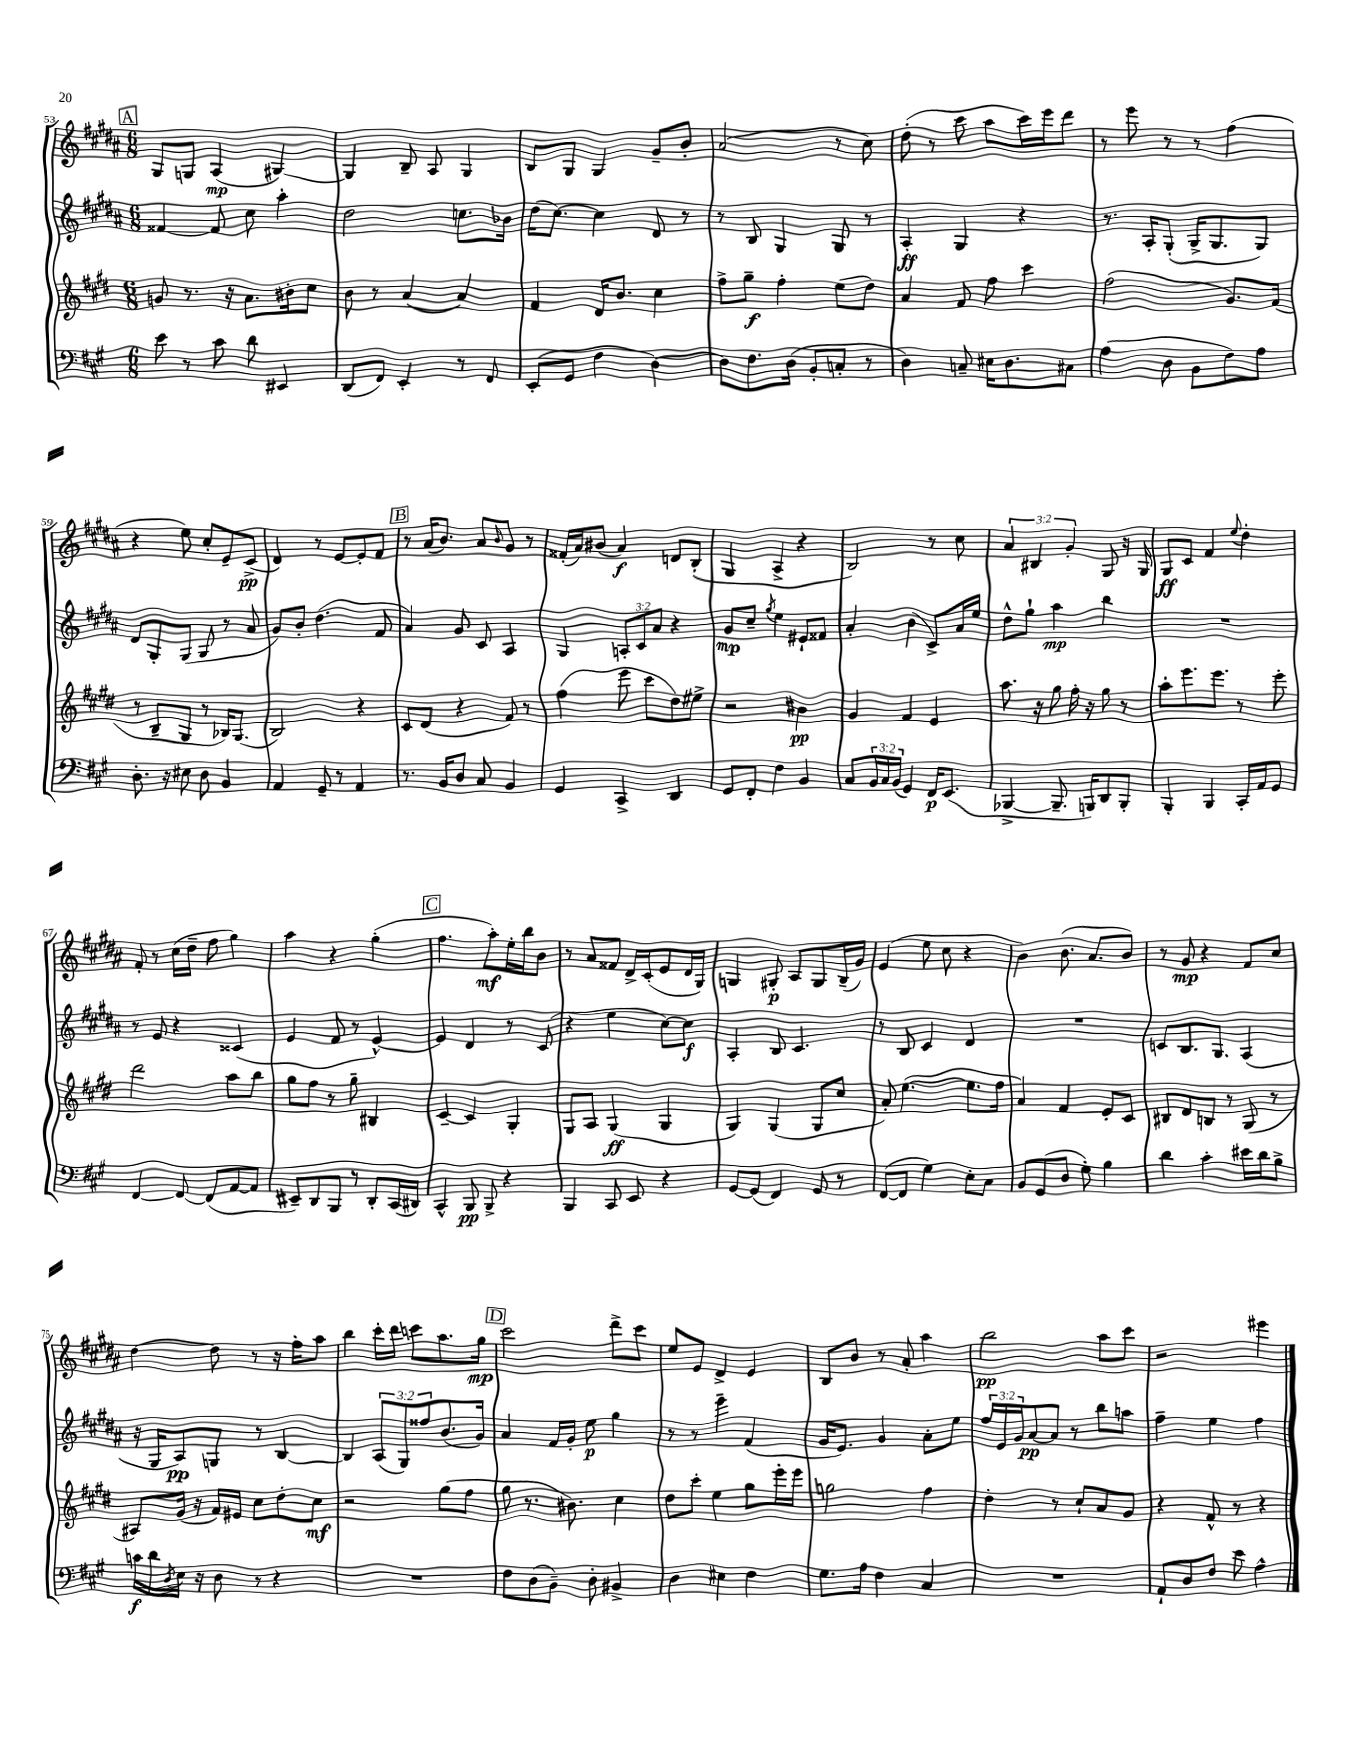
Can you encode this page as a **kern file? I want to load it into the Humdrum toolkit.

**kern	**kern	**kern	**kern
*staff4	*staff3	*staff2	*staff1
*clefF4	*clefG2	*clefG2	*clefG2
*k[f#c#g#]	*k[f#c#g#d#]	*k[f#c#g#d#a#]	*k[f#c#g#d#a#]
*M6/8	*M6/8	*M6/8	*M6/8
8e	8g	[4f##	8G#
8r	8.r	.	8G
8c#	.	8f##]	(4A#
.	16r	.	.
8d	8.a	8cc#	.
4EE#	.	4aa#'	[4G#)
.	16b#'	.	.
.	8cc#	.	.
=	=	=	=
(8DD	8b	2dd#	4G#]
8FF#)	8r	.	.
4EE'	[4a	.	8B~
.	.	.	8A#
8r	4a]	8.cc	4G#
8FF#	.	.	.
.	.	16b-	.
=	=	=	=
(8EE'	4f#	(16dd#	8B
.	.	[8.cc#)	.
8GG#	.	.	8G#
4F#	16d#	4cc#]	4G#
.	8.b	.	.
[4D)	4cc#	8d#	8g#~
.	.	8r	8b'
=	=	=	=
8D]	8ff#^	8r	(2a#
8.F#	8gg#~	8B	.
.	4ff#'	4G#	.
(16D	.	.	.
8BB'	.	.	.
8C'	(8ee	8G#	8r
8r	8dd#)	8r	8cc#)
=	=	=	=
4D)	4a	4A#'	(8dd#'
.	.	.	8r
8C~	8f#	4G#	8ccc#
16E#	8ff#	.	8aa#
8.D	.	.	.
.	4ccc#	4r	16ccc#)
.	.	.	16eee
8C#	.	.	8ddd#
=	=	=	=
(4A	(2ff#	8.r	8r
.	.	.	8eee
.	.	16A#'	.
8D	.	(8G#'	8r
8BB	.	16G#^	8r
.	.	8.G#	.
8F#)	8.g#)	.	(4ff#
8A	.	8G#)	.
.	(16f#	.	.
=	=	=	=
8.D'	8r	8d#	4r
.	8B~	8G#'	.
16r	.	.	.
8E#	8G#	(8G#	8ee)
8D	8r	8G#	8cc#'
4BB	16B-)	8r	8e~
.	(8.G#	.	.
.	.	8a#	(8c#^
=	=	=	=
4AA	2B)	8g#)	4d#)
.	.	8b'	.
8GG#~	.	(4.dd#	8r
8r	.	.	[8e
4AA	4r	.	8e']
.	.	8f#	8f#
=	=	=	=
8.r	8c#	4a#)	8r
.	(8d#	.	(16a#
16BB	.	.	8.b)
8D	4r	8g#	.
8C#	.	8c#	8a#
.	.	.	16qqb
4BB	8f#)	4A#	8g#
.	8r	.	8r
=	=	=	=
4GG#	(4ff#	4G#	(16f##'
.	.	.	16a#)
.	.	.	(8b#
4CC#^	8eee	12A'	4a#)
.	.	12c#	.
.	8ccc#	.	.
.	.	12a#	.
4DD	8dd#)	4r	8d
.	8ee#^	.	(8B'
=	=	=	=
8GG#	2r	8g#	4G#
8FF#'	.	8cc#~	.
.	.	8qgg#	.
4F#	.	4ee	4A#^
4BB	4b#	8e#`	4r
.	.	8f##	.
=	=	=	=
8C#	4g#	4a#'	2B)
24BB	.	.	.
24C#	.	.	.
(24BB	.	.	.
4GG#)	4f#	(4b	.
16FF#	4e	8c#^)	8r
(8.EE	.	.	.
.	.	16a#	8cc#
.	.	16ee	.
=	=	=	=
[4BBB-^	8.aa	8dd#^^	6a#
.	.	8gg#`	.
.	.	.	6B#
.	16r	.	.
8.BBB-~]	8gg#	4aa#	.
.	.	.	6g#'
.	16ff#'	.	.
16BBB)	16r	.	.
8DD	8gg#	4bb	8G#
8BBB'	8r	.	16r
.	.	.	16G#
=	=	=	=
4BBB'	8aa'	2.r	8G#
.	8.eee	.	8c#
4BBB	.	.	4f#
.	8.eee	.	.
.	.	.	8qqee
16CC#'	8r	.	4dd#'
16AA	.	.	.
8GG#	8eee'	.	.
=	=	=	=
[4FF#	2ddd#	8r	8f#'
.	.	8e	8r
8FF#_	.	4r	(16cc#
.	.	.	16dd#~
(8FF#]	.	.	8ff#
[8AA	8aa	(4c##	4gg#)
8AA]	8bb	.	.
=	=	=	=
8EE#~)	8gg#	4e	4aa#
8DD	8ff#	.	.
8BBB	8r	8f#	4r
8r	8gg#~	8r	.
8DD'	4B#	[4e^^)	(4gg#'
(16CC#	.	.	.
16DD#)	.	.	.
=	=	=	=
4CC#^^	[4c#~	4e]	4.ff#
8BBB	4c#]	4d#	.
8BBB^	.	.	8aa#')
4r	4G#'	8r	16ee'
.	.	.	16bb
.	.	(8c#	8b
=	=	=	=
4BBB	8G#	4r	8r
.	8A	.	8a#
8CC#	(4G#	4ee	8f##
8EE	.	.	16d#^
.	.	.	(16c#'
4r	4G#	[8cc#)	8e
.	.	8cc#]	16d#
.	.	.	16G#)
=	=	=	=
[8GG#	4G#)	4A#'	4G
(8GG#]	.	.	.
4FF#)	(4G#	8B	8G#'
.	.	4.c#	8A#
8GG#	8G#	.	8G#
8r	8cc#	.	(16B~
.	.	.	16g#)
=	=	=	=
([8FF#	8a')	8r	(4e
8FF#]	([4.ee	8B	.
4G#)	.	4c#	8ee
.	.	.	8cc#
8E'	8.ee]	4d#	4r
8C#	.	.	.
.	16ff#	.	.
=	=	=	=
8BB	4a)	2.r	4b)
(8GG#	.	.	.
8D	4f#	.	(8.b
8G#')	.	.	.
.	.	.	8.a#
4B	8e'	.	.
.	8c#	.	8b)
=	=	=	=
4d	8B#	8c	8r
.	8d#	8.B	8g#
4c#'	8B	.	4r
.	.	8.G#	.
.	8r	.	.
16e#	(8G#	(4A#	8f#
16d	.	.	.
8B^	8r	.	8cc#
=	=	=	=
16c	8A#)	16r	[4dd#
16d	.	16G#	.
8qD	.	.	.
16E	(16g#	8A#)	.
16r	16r	.	.
8D	16f#)	8G	8dd#]
.	16e#	.	.
8r	8cc#	8r	8r
4r	8dd#'	[4B	16r
.	.	.	16ff#'
.	8cc#	.	8aa#
=	=	=	=
2.r	2r	4B]	4bb
.	.	(12A#	16ccc#'
.	.	.	16ddd#
.	.	12G#)	.
.	.	.	8ccc
.	.	12ff##	.
.	(8gg#	(8.b	8.aa#
.	8ff#	.	.
.	.	16g#)	16gg#
=	=	=	=
8F#	8gg#	4a#	2ccc#
(8D	8.r	.	.
8BB~)	.	16f#	.
.	8.b#)	16g#'	.
8D'	.	8ee	.
4BB#^	4cc#	4gg#	8ddd#^
.	.	.	8ccc#
=	=	=	=
4D	8dd#	8r	8ee
.	8ccc#'	8r	8e
4E#	4ee	4eee~	4d#^
4F#	8gg#	(4f#	4e
.	16eee'	.	.
.	16eee	.	.
=	=	=	=
8.G#	2gg	16g#	8B
.	.	8.e)	.
.	.	.	8b
16A	.	.	.
4F#	.	4g#	8r
.	.	.	8a#'
4C#	4ff#	8a#'	4aa#
.	.	8ee	.
=	=	=	=
2.r	4dd#'	24ff#	2bb
.	.	24e	.
.	.	24g#	.
.	.	[8a#	.
.	8r	8a#]	.
.	8cc#`	8r	.
.	8a	8bb	8aa#
.	8g#	8aa	8ccc#
=	=	=	=
8AA`	4r	4ff#~	2r
8D	.	.	.
8F#	8f#^^	4ee	.
8e	8r	.	.
4A^^	4r	4ff#	4eee#
==	==	==	==
*-	*-	*-	*-
